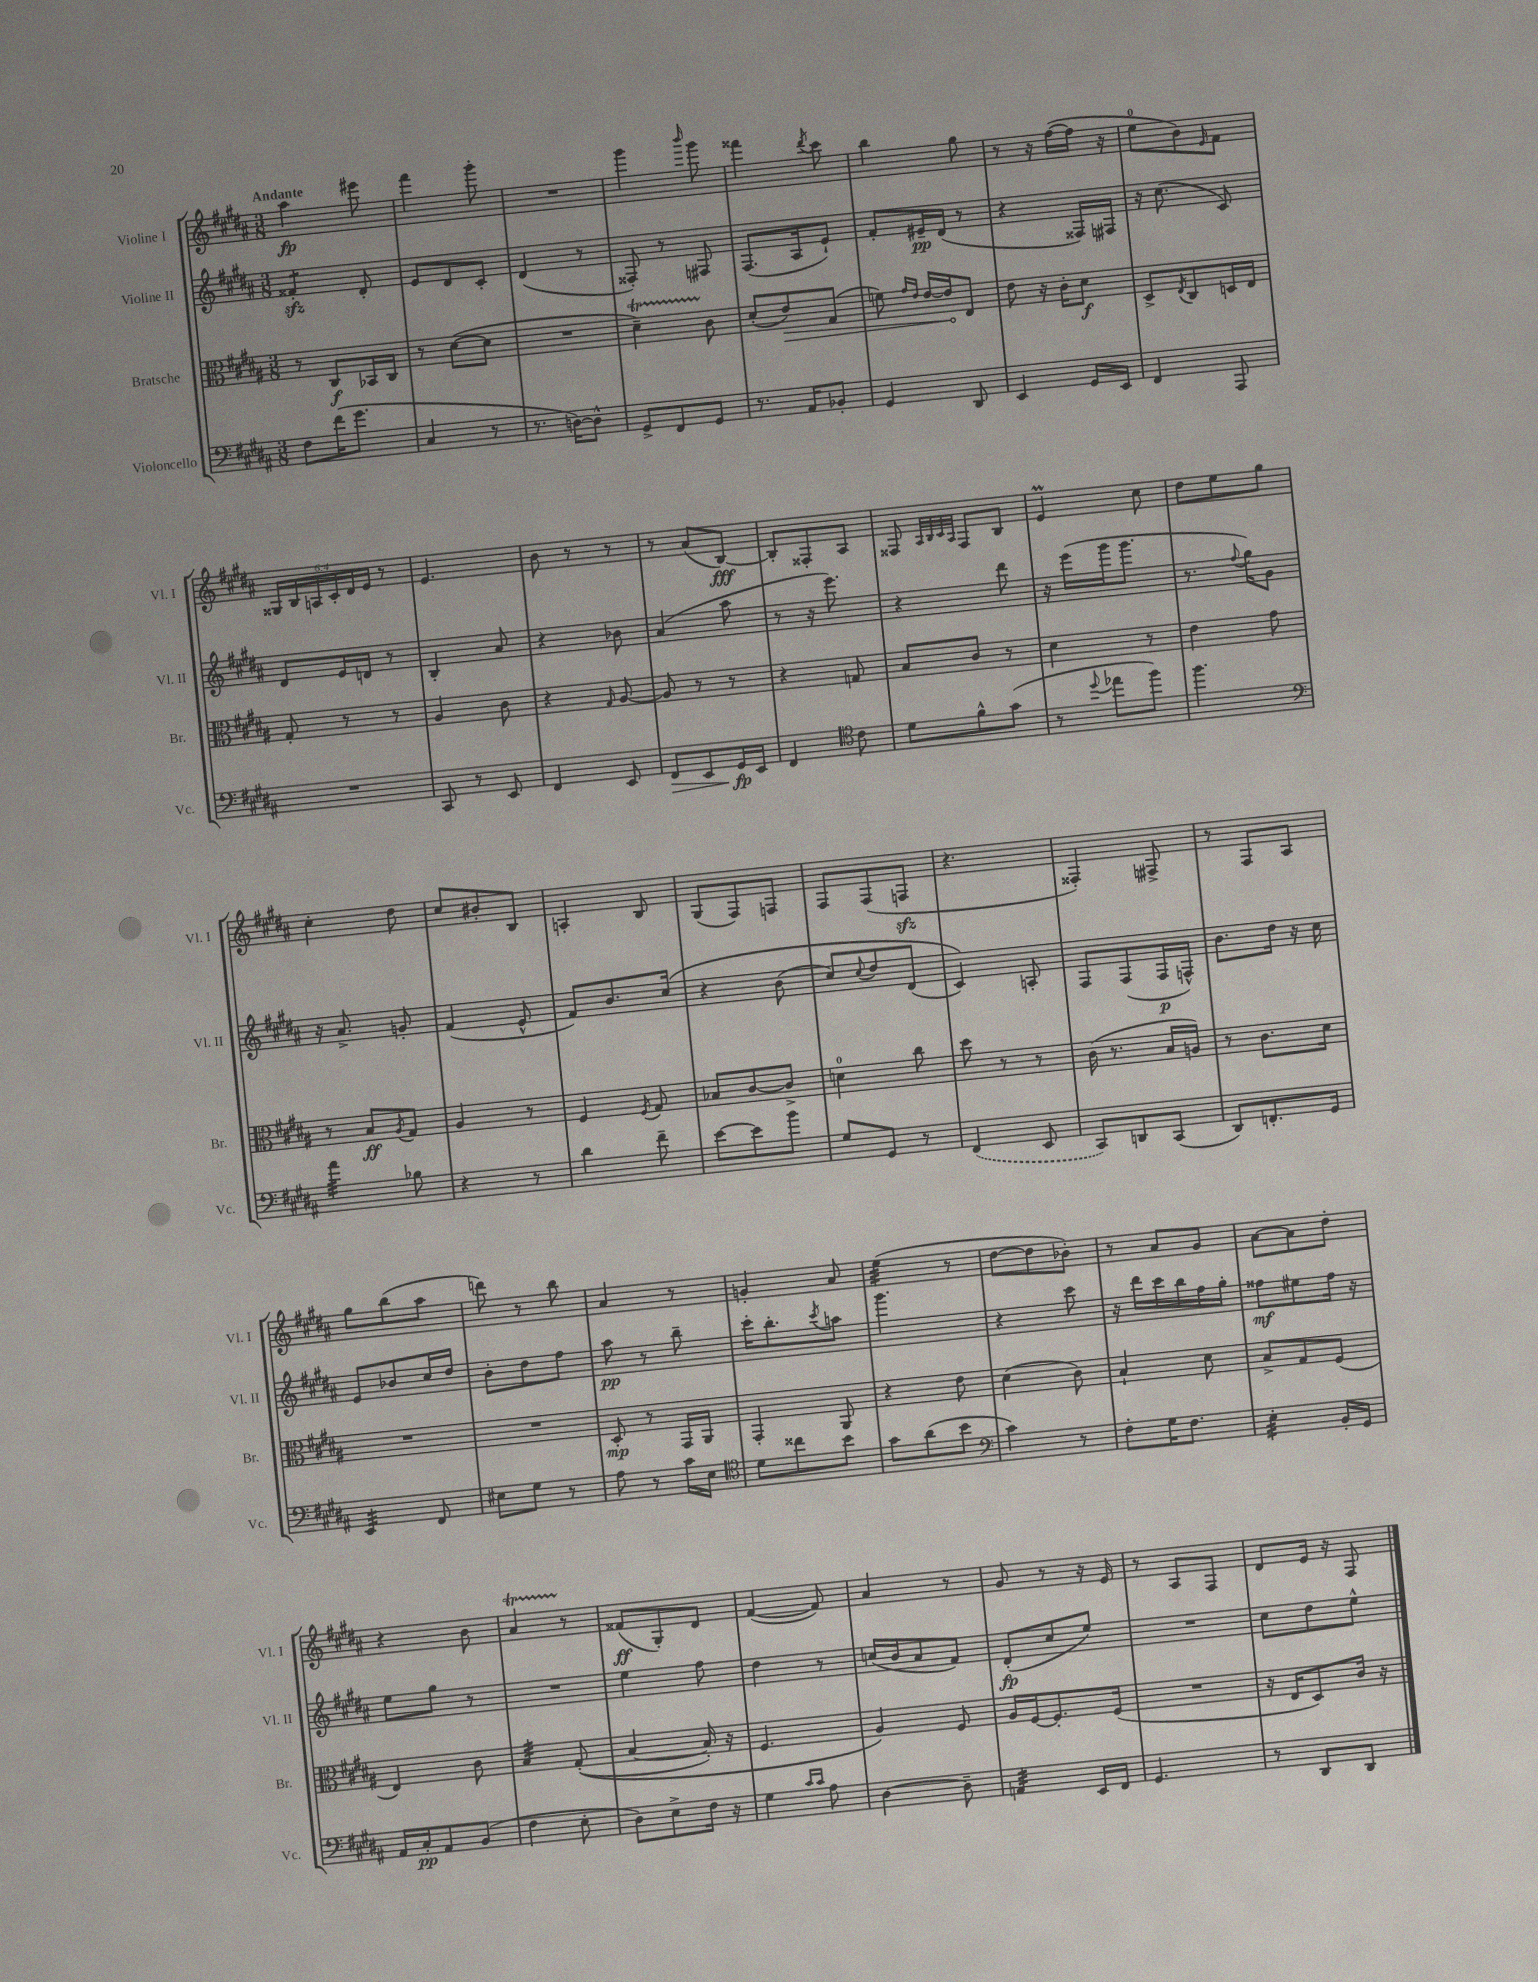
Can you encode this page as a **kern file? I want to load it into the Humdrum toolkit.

**kern	**kern	**kern	**kern
*staff4	*staff3	*staff2	*staff1
*clefF4	*clefC3	*clefG2	*clefG2
*k[f#c#g#d#a#]	*k[f#c#g#d#a#]	*k[f#c#g#d#a#]	*k[f#c#g#d#a#]
*M3/8	*M3/8	*M3/8	*M3/8
8F#	8r	4f##'	4aa#
(16f#	8C#	.	.
8.g#	.	.	.
.	16BB-	8d#'	8eee#
.	16C#	.	.
=	=	=	=
4C#	8r	8e	4fff#
.	([8d#	8d#	.
8r	8d#]	8c#'	8ggg#'
=	=	=	=
8.r	4.r	(4d#	4.r
[16D)	.	.	.
8D^^]	.	8r	.
=	=	=	=
8GG#^	4d#~)	8F##')	4ggg#
8FF#	.	8r	.
.	.	.	16qqbbb
8GG#	8c#	8F#	8ggg#
=	=	=	=
8.r	(8d#'	(8.F#	4fff##
.	8e)	.	.
16AA#	.	16A#	.
.	.	.	8qddd#
8BB-'	(8G#	8e`)	8ccc#
=	=	=	=
4GG#	8f)	8f#'	4bb
.	16qqg#	.	.
.	16qqe	.	.
.	[16e	16e#~	.
.	16e]	(16d#	.
8DD#	8E	8r	8gg#
=	=	=	=
4EE	8e	4r	8r
.	16r	.	16r
.	16c#'	.	([16ff#
16GG#	8d#	16F##)	16ff#]
16EE	.	16F#	16r
=	=	=	=
4FF#	8D#^	16r	8ee
.	.	(8.cc#	.
.	8qE	.	.
.	8C#	.	8b)
.	.	.	16qqe
8AAA#	16D	8c#)	8f#
.	16E	.	.
=	=	=	=
4.r	8G#'	8d#	24G##
.	.	.	24B
.	.	.	24A
.	8r	16e	24c#'
.	.	.	24d#
.	.	16d	.
.	.	.	24e
.	8r	8r	8r
=	=	=	=
8CC#	4A#	4B'	4.e
8r	.	.	.
8EE	8c#	8a#	.
=	=	=	=
4FF#	4r	4r	8b
.	.	.	8r
.	16qqG#	.	.
8EE	[8A#	8b-	8r
=	=	=	=
8FF#	8A#]	(4a#	8r
8EE	8r	.	(8a#
16GG#	8r	8aa#	[8B)
16EE	.	.	.
=	=	=	=
4FF#	4r	8r	8B']
.	.	16r	8F##'
.	.	8.eee)	.
*clefC4	*	*	*
8c#	8G	.	8A#
=	=	=	=
8d#	8B	4r	8F##
.	.	.	32qqA#
.	.	.	32qqB
.	.	.	32qqc#
.	.	.	32qqA#
8f#^^	8c#	.	8F##
(8g#	8r	8ddd#	8B
=	=	=	=
8r	4d#	16r	4e
.	.	(16eee	.
8qqdd#	.	.	.
8ee-	.	16ggg#	.
.	.	8.ggg#	.
8ff#)	8r	.	8cc#
=	=	=	=
4.ff#	4e	8.r	8dd#
.	.	.	8ee
.	.	8qqff#	.
.	.	16gg#)	.
.	8g#	8g#	8gg#
=	=	=	=
*clefF4	*	*	*
4a#	8r	16r	4cc#'
.	.	8.a#^	.
.	8B	.	.
.	8qA#	.	.
8B-	8G#	8g'	8dd#
=	=	=	=
4r	4A#	(4f#	8cc#
.	.	.	8b#'
8r	8r	8e^^	8B
=	=	=	=
4d#	4F#	8f#)	4A'
.	.	8.b	.
.	8qF#	.	.
8f#~	8G#	.	8B
.	.	&(16cc#	.
=	=	=	=
[8e	8B-	4r	(8G#
8e]	[8c#	.	8F#)
8b	8c#^]	(8b	8F
=	=	=	=
8G#	4d	8cc#)	8F#
.	.	8qqcc#	.
8GG#	.	8dd#	(8F#
8r	8cc#	(8d#	8F
=	=	=	=
(4FF#	8dd#	4c#)&)	4.r
.	8r	.	.
8EE	8r	8A'	.
=	=	=	=
8CC#)	(16c#	8F#	4F##')
.	8.r	.	.
8DD	.	(8F#	.
(8CC#	16B	16F#	8F#^
.	16A)	16F^^)	.
=	=	=	=
8DD#)	8r	8.b	8r
8.FF'	8.c#	.	8F#
.	.	16dd#	.
.	.	16r	8A#
16GG#	16d#	16cc#	.
=	=	=	=
4EE	4.r	8e	8gg#
.	.	8b-	(8bb
8FF#	.	16cc#	8aa#
.	.	16dd#	.
=	=	=	=
8E#	4.r	8b'	8ddd)
8G#	.	8dd#	8r
8r	.	8ff#	8bb
=	=	=	=
8A#	8D#'	8aa#	4a#
8r	8r	8r	.
16c#	16GG#	8bb~	8r
16E	16AA#	.	.
=	=	=	=
*clefC4	*	*	*
8d#	4GG#'	16ccc#'	4g'
.	.	8.bb'	.
8cc##	.	.	.
.	.	8qccc#	.
8b	8AA#	8aa	8a#
=	=	=	=
8g#	4r	4.ggg#	(4ee
(8a#	.	.	.
8b	8e	.	8r
=	=	=	=
*clefF4	*	*	*
4c#)	(4d#	4r	[8dd#
.	.	.	8dd#]
8r	8c#)	8ccc#	8b-')
=	=	=	=
8F#'	4B`	16r	8r
.	.	16ddd#	.
16G#	.	16ccc#	8a#
8.F#	.	16bb	.
.	8d#	16ff#	8g#
.	.	16gg#'	.
=	=	=	=
4E'	8B^	8ff##	[8a#
.	8G#	8ee#	8a#]
16BB'	(8F#	16ff##	8dd#'
16GG#	.	16r	.
=	=	=	=
16AA#	4E)	8ee	4r
16C#'	.	.	.
8AA#	.	8gg#	.
(8BB	8c#	8r	8b
=	=	=	=
4F#	4B	4.r	4a#
8E'	&((8G#'	.	8r
=	=	=	=
8D#)	[4B	4ee	(8f##
8E^	.	.	8G#')
16F#	16B'])	8ff#	8d#
16r	16r	.	.
=	=	=	=
4G#	4.F#	4dd#	([4f#
16qqc#	.	.	.
16qqc#	.	.	.
8A#	.	8r	8f#])
=	=	=	=
[4D#	4A#&)	(16cc	4a#
.	.	16b	.
.	.	8a#	.
8D#~]	8F#	8f#)	8r
=	=	=	=
4AA	16A#	(8d#'	8g#
.	[16F#	.	.
.	8.F#']	8cc#	8r
16EE	.	8ee)	16r
16FF#	(16F#	.	16e
=	=	=	=
4.GG#	4.r	4.r	8r
.	.	.	8A#
.	.	.	8F#
=	=	=	=
8r	16r	8cc#	8d#
.	16E	.	.
8DD#	8D#)	8dd#	16e
.	.	.	16r
8DD#	16c#	8ee^^	8F#
.	16r	.	.
==	==	==	==
*-	*-	*-	*-
